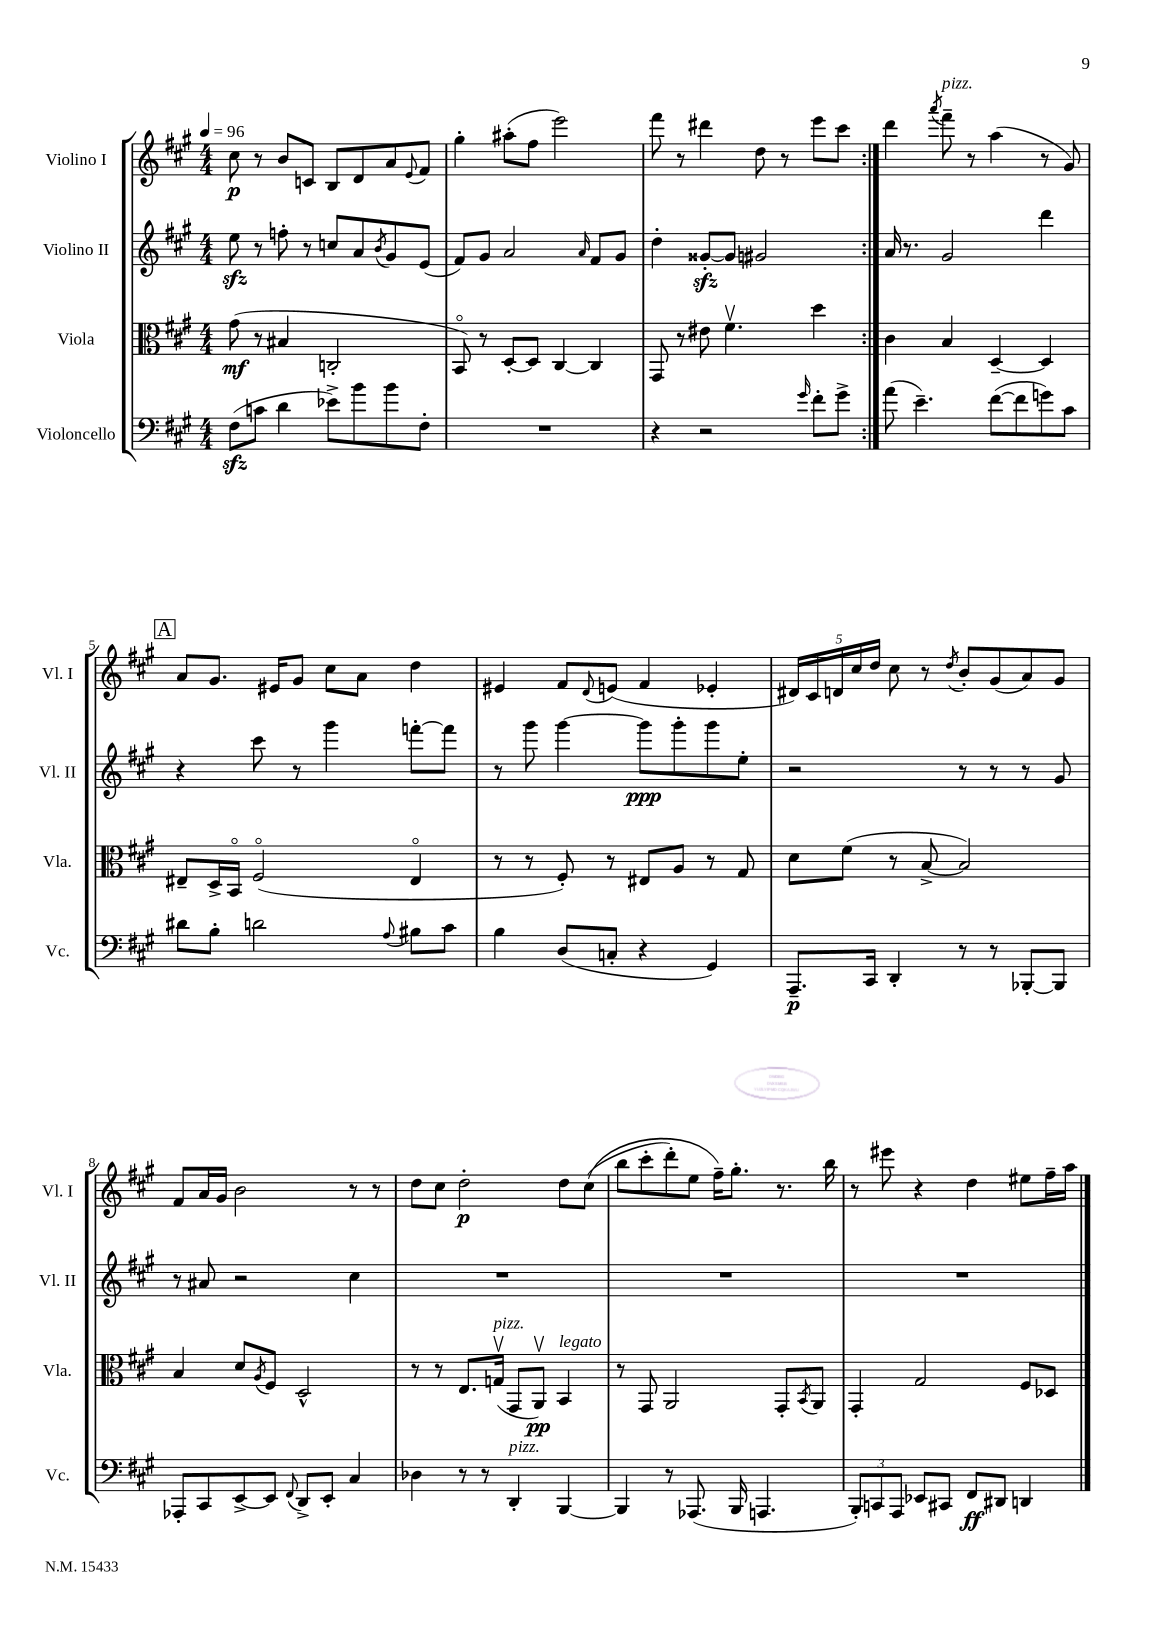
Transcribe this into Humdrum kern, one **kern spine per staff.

**kern	**kern	**kern	**kern
*staff4	*staff3	*staff2	*staff1
*clefF4	*clefC3	*clefG2	*clefG2
*k[f#c#g#]	*k[f#c#g#]	*k[f#c#g#]	*k[f#c#g#]
*M4/4	*M4/4	*M4/4	*M4/4
*MM96	*MM96	*MM96	*MM96
(8F#\L	(8g#\	8ee\	8cc#\
8c\J	8r	8r	8r
4d\	4B#/	8ff'\	8b/L
.	.	8r	8c/J
8e-^\L)	2C'/	8cc/L	8B/L
8b\	.	8a/	8d/
.	.	8qb/	.
8b\	.	8g#/	8a/
.	.	.	8qqe/
8F#'\J	.	(8e/J	8f#/J
=	=	=	=
1r	8BBo/)	8f#/L)	4gg#'\
.	8r	8g#/J	.
.	[8D'/L	2a/	(8aa#'\L
.	8D/]J	.	8ff#\J
.	[4C#/	.	2eee\)
.	.	16qqa/	.
.	4C#/]	8f#/L	.
.	.	8g#/J	.
=	=	=	=
4r	8GG#/	4dd'\	8fff#\
.	8r	.	8r
2r	8e#\	[8g##'/L	4ddd#\
.	4.f#v\	8g##/]J	.
.	.	2g#/	8dd\
.	.	.	8r
16qqg#/	.	.	.
8f#'\L	4dd\	.	8eee\L
8g#^\J	.	.	8ccc#\J
=:|!	=:|!	=:|!	=:|!
(8a\	4c#\	16a/	4ddd\
.	.	8.r	.
4.e~\)	.	.	.
.	.	.	8qaaa/
.	4B/	2g#/	8fff#~\
.	.	.	8r
([8f#\L	[4D~/	.	(4aa\
8f#\]	.	.	.
8g\)	4D/]	4ddd\	8r
8c#\J	.	.	8g#/)
=	=	=	=
8d#\L	8E#~/L	4r	8a/L
8B'\J	16D^/L	.	8.g#/J
.	16BBo/JJ	.	.
2d\	(2F#o/	8ccc#\	.
.	.	.	16e#/LK
.	.	8r	8g#/J
.	.	4ggg#\	8cc#\L
.	.	.	8a\J
8qqA/	.	.	.
8B#\L	4E#o/	[8fff'\L	4dd\
8c#\J	.	8fff\]J	.
=	=	=	=
4B\	8r	8r	4e#/
.	8r	8ggg#\	.
(8D/L	8F#'/)	[4ggg#\	8f#/L
.	.	.	8qqd/
8C'/J	8r	.	(8e/J
4r	8E#/L	8ggg#\]L	4f#/
.	8A/J	8ggg#'\	.
4GG#/)	8r	8ggg#\	4e-'/
.	8G#/	8ee'\J	.
=	=	=	=
8.AAA~/L	8d\L	2r	20d#/LL)
.	.	.	20c#/
.	.	.	20d/
.	(8f#\J	.	.
.	.	.	20cc#/
16CC#/Jk	.	.	.
.	.	.	20dd/JJ
4DD'/	8r	.	8cc#\
.	[8B^/	.	8r
.	.	.	8qdd/
8r	2B/])	8r	8b'/L
8r	.	8r	(8g#/
[8BBB-'/L	.	8r	8a/)
8BBB-/]J	.	8g#/	8g#/J
=	=	=	=
8AAA-'/L	4B/	8r	8f#/L
8CC#/	.	8a#/	16a/L
.	.	.	16g#/JJ
[8EE^/	8d/L	2r	2b\
.	8qA/	.	.
8EE/]J	8F#/J	.	.
8qqFF#/	.	.	.
8DD^/L	2D^^/	.	.
8EE'/J	.	.	.
4C#/	.	4cc#\	8r
.	.	.	8r
=	=	=	=
4D-\	8r	1r	8dd\L
.	8r	.	8cc#\J
8r	8.E/L	.	2dd'\
8r	.	.	.
.	(16Gv/Jk	.	.
4DD'/	8GG#/L	.	.
.	8AAv/J)	.	.
[4BBB/	4BB/	.	8dd\L
.	.	.	&((8cc#\J
=	=	=	=
4BBB/]	8r	1r	8bb\L
.	8GG#/	.	8ccc#'\
8r	2AA/	.	8ddd'\)
(8.AAA-/	.	.	8ee\J
.	.	.	16ff#~\LK&)
16BBB/	.	.	8.gg#'\J
4.AAA/	.	.	.
.	8GG#'/L	.	8.r
.	8qBB/	.	.
.	8AA/J	.	.
.	.	.	16bb\
=	=	=	=
12BBB'/L)	4GG#'/	1r	8r
12CC/	.	.	.
.	.	.	8eee#\
12AAA/J	.	.	.
8EE-/L	2G#/	.	4r
8CC#/J	.	.	.
8FF#/L	.	.	4dd\
8DD#/J	.	.	.
4DD/	8F#/L	.	8ee#\L
.	8D-/J	.	16ff#~\L
.	.	.	16aa\JJ
==	==	==	==
*-	*-	*-	*-
